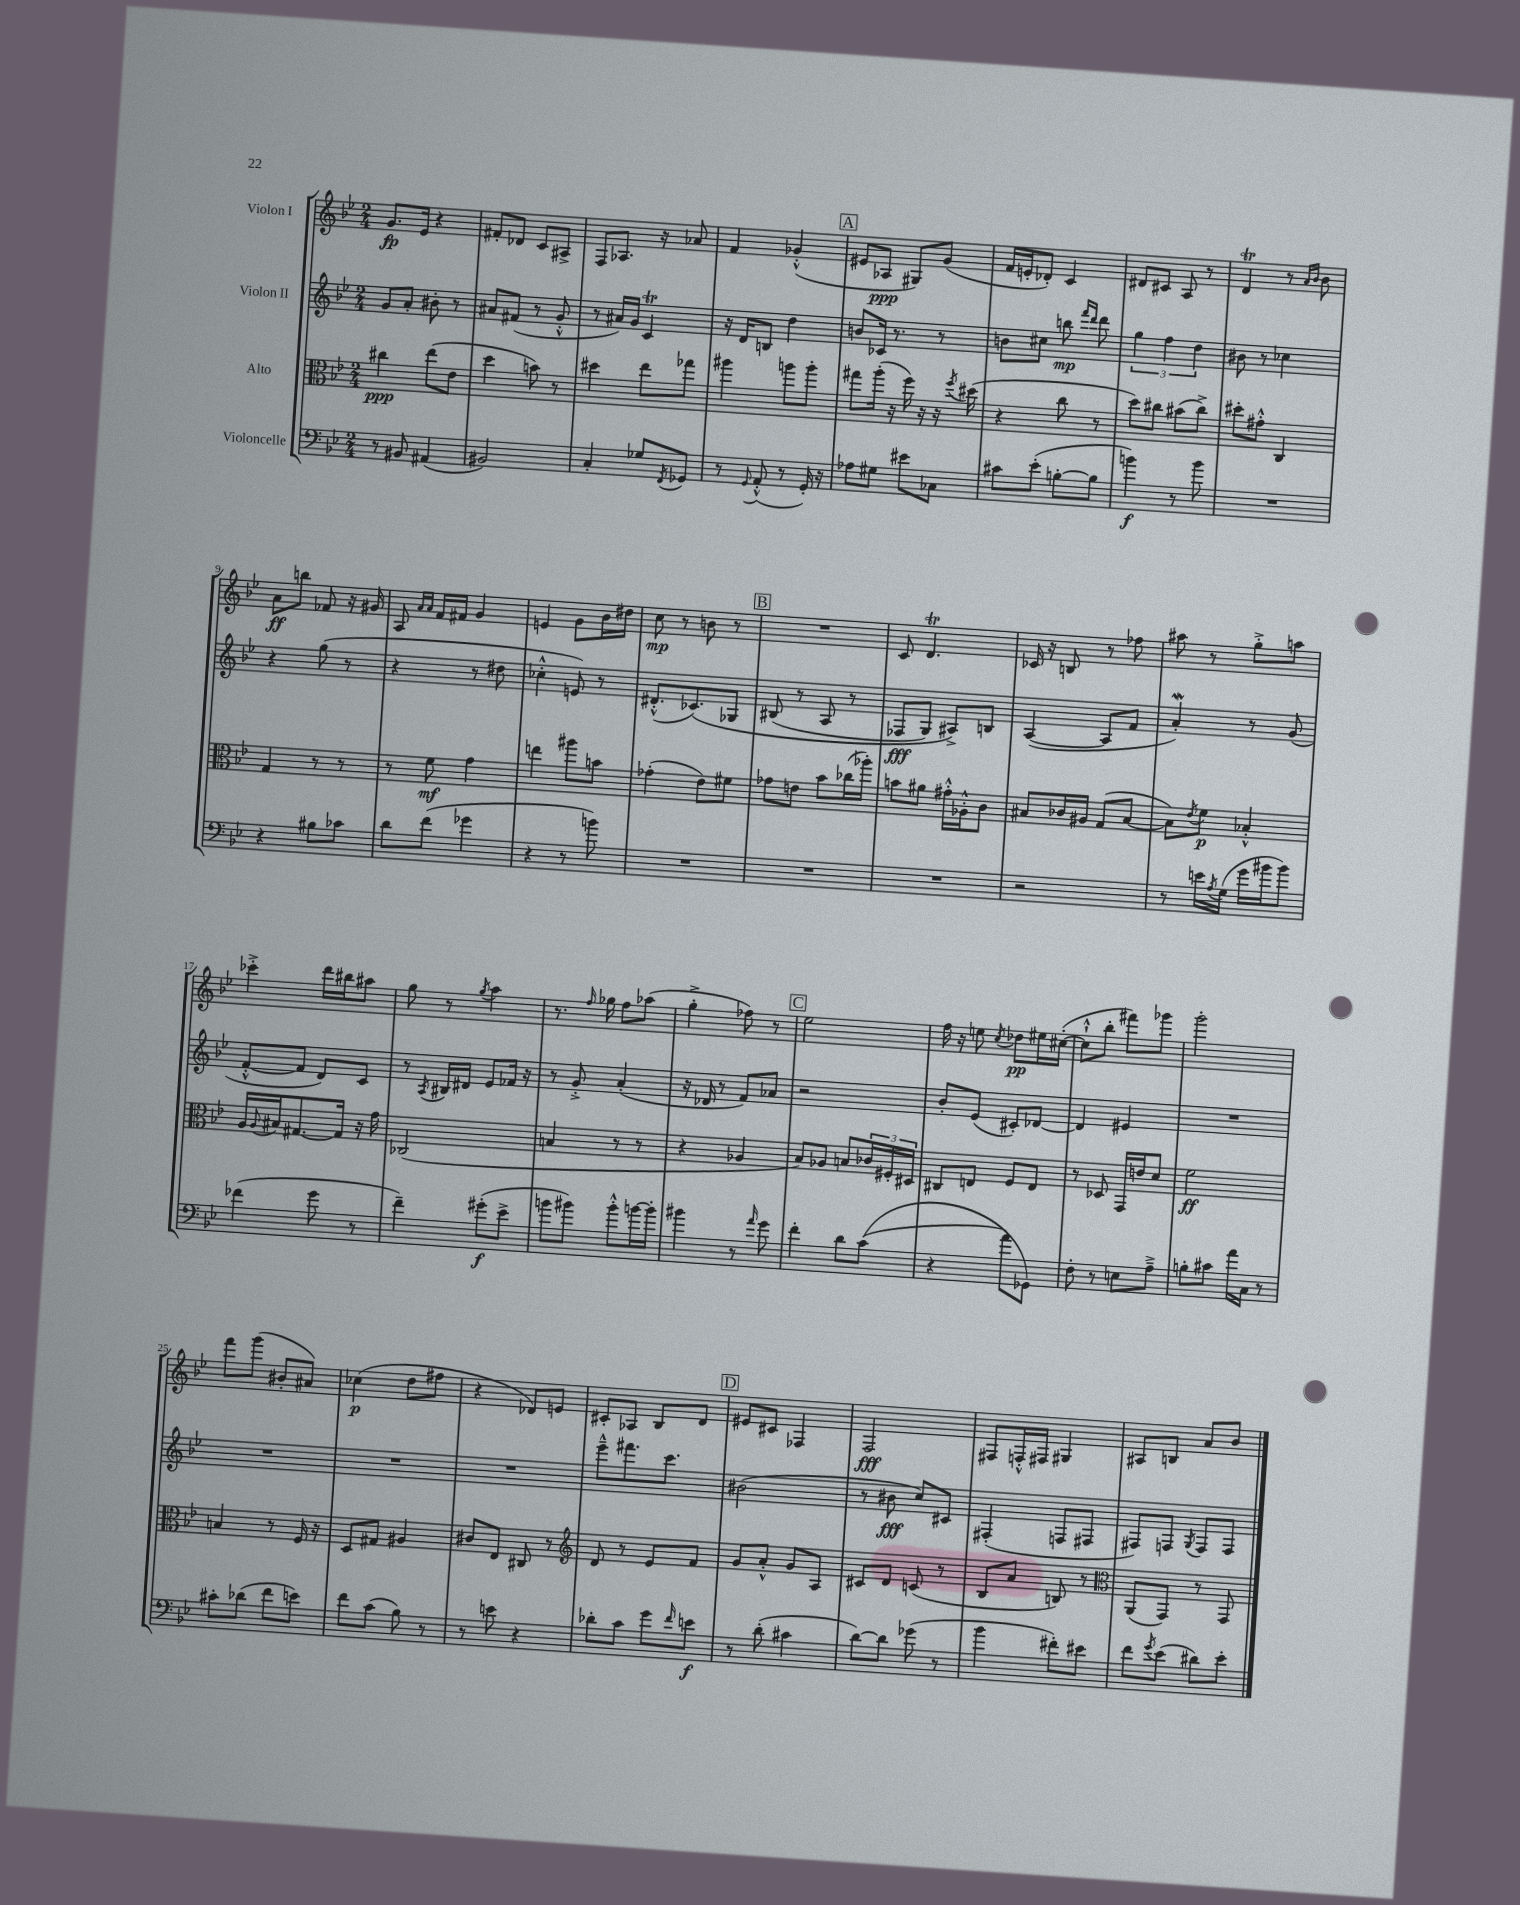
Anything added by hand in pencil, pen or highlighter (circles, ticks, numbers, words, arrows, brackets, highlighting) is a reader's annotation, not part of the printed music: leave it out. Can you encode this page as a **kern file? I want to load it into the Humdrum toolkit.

**kern	**kern	**kern	**kern
*staff4	*staff3	*staff2	*staff1
*clefF4	*clefC3	*clefG2	*clefG2
*k[b-e-]	*k[b-e-]	*k[b-e-]	*k[b-e-]
*M2/4	*M2/4	*M2/4	*M2/4
8r	4cc#\	8g/L	8.g/L
8BB#/	.	8a'/J	.
.	.	.	16e-/Jk
(4AA#/	(8ee-\L	8b#'\	4r
.	8e-\J	8r	.
=	=	=	=
2BB#/)	4dd\	8a#/L	8f#'/L
.	.	(8f#/J	8d-/J
.	8b\)	8r	8c/L
.	8r	8g'^^/	8A#^/J
=	=	=	=
4C'/	4dd#\	8r	8F/L
.	.	16a#/LL)	8.A-/J
.	.	16g/JJ	.
8G-/L	8ee-\L	4c/	.
.	.	.	16r
8qFF/	.	.	.
8GG-/J	8gg-\J	.	8a-/
=	=	=	=
8r	4aa#\	16r	4f/
.	.	16d/LK	.
8qqGG/	.	.	.
(8AA'^^/	.	8B/J	.
8r	8aa\L	4dd\	(4g-'^^/
16GG'/)	8aa'\J	.	.
16r	.	.	.
=	=	=	=
8A-\L	8gg#\L	8b/L	8e#/L
8G#\J	(16aa'\Jk	16c-/Jk	8A-/J
.	16r	8.r	.
8e#\L	16ff\)	.	8G#/L)
.	16r	.	.
8C-\J	16r	8r	(8g/J
.	8qff/	.	.
.	(16dd#\	.	.
=	=	=	=
8c#\L	4r	8b\L	16f/LL
.	.	.	16e'/J
(8e-'\J	.	8cc#\J	8d-'/J)
[8B'\L	8cc\	8bb\	4c/
.	.	16qqfff/LL	.
.	.	16qqddd/JJ	.
8B\]J	8r	8ddd\	.
=	=	=	=
4b\)	8dd\L)	6gg\	8d#/L
.	8cc#\J	.	8c#/J
.	.	6ff\	.
8r	(8b#\L	.	8A/
.	.	6dd\	.
8b\	8cc#^\J)	.	8r
=	=	=	=
2r	8dd#'\L	8b#\	4d/
.	8g#'^^\J	8r	.
.	4C/	4cc-\	8r
.	.	.	16qqa/LL
.	.	.	16qqb-/JJ
.	.	.	8b-\
=	=	=	=
4r	4G/	4r	8a\L
.	.	.	8bb\J
8B#\L	8r	(8gg\	8f-/
8c-\J	8r	8r	16r
.	.	.	16g#/
=	=	=	=
8d\L	8r	4r	8A/
.	.	.	16qqa/LL
.	.	.	16qqa/JJ
(8f\J	8f\	.	16f/LL
.	.	.	16f#/JJ
4g-\	4g\	8r	4g/
.	.	8dd#\	.
=	=	=	=
4r	4ee\	4cc-'^^\	4e/
8r	8aa#\L	8e/)	8g\L
8b\)	8b\J	8r	16b-\L
.	.	.	16dd#\JJ
=	=	=	=
2r	(4g-'\	(8.d#'^^/L	8cc\
.	.	.	8r
.	.	&(8.c-/)	.
.	8e-\L)	.	8b\
.	8f#\J	8G-/J	8r
=	=	=	=
2r	8g-\L	(8B#/	2r
.	8e\J	8r	.
.	8b-\L	8A/	.
.	(16cc-\L	8r	.
.	16aa-'\JJ)	.	.
=	=	=	=
2r	8b\L	8F-/L	8c/
.	8a#\J	8G/J)	4.d/
.	16g#'^^\LL	8A#^/L&)	.
.	16A-'^^\J	.	.
.	8c\J	8B/J	.
=	=	=	=
2r	8B#/L	([4A/	16c-/
.	.	.	16r
.	16c-/L	.	8B/
.	16A#/JJ	.	.
.	(8G/L	8A/]L	8r
.	[8B#/J	8f/J	8ff-\
=	=	=	=
8r	8B#\]L)	4a'/)	8aa#\
.	8qe-/	.	.
16e\LL	8f\J	.	8r
8qA/	.	.	.
(16G\JJ	.	.	.
16g\LL	4B-'^^/	8r	8gg'^\L
16b#\J	.	.	.
8b#\J)	.	(8g/	8aa\J
=	=	=	=
(4f-\	16A/LL	[8f'^^/L	4ccc-'^\
.	8qqA/	.	.
.	16B#/J	.	.
.	[8.G#/	8f/]J	.
8g\	.	8d/L)	16ddd\LL
.	16G#/]Jk	.	16bb#\J
8r	16r	8c/J	8aa#\J
.	16g\	.	.
=	=	=	=
4f~\)	(2C-/	8r	8gg\
.	.	8qA/	.
.	.	16B#/LL	8r
.	.	16d#/JJ	.
.	.	.	8qgg/
(8g#'\L	.	8e-/L	4aa\
8e-^\J	.	16f-/Jk	.
.	.	16r	.
=	=	=	=
8b\L	4B/	8r	8.r
8b#\J)	.	8g'^/	.
.	.	.	16qqff/
.	.	.	16gg-\
8b#'^^\L	8r	(4a'/	8ff\L
[16b\L	8r	.	(8aa-\J
16b'\]JJ	.	.	.
=	=	=	=
4b#\	4r	16r	4gg'^\
.	.	16d-/	.
.	.	8r	.
8r	4A-/	8f/L)	8ff-\)
16qqa/	.	.	.
8g\	.	8a-/J	8r
=	=	=	=
4f'\	8B-/L)	2r	2ee-\
.	8A-/J	.	.
8d\L	8B/L	.	.
&((8c\J	24c-/L	.	.
.	24F#'/	.	.
.	24D#/JJ	.	.
=	=	=	=
4r	8C#/L	8b-'/L	16ff\
.	.	.	16r
.	8E/J	(8e-/J	8ee\
.	.	.	8qcc/
8a\L)	8F/L	8c#'/L)	8dd-\L
8GG-\J&)	8E/J	[8d-/J	16ee#\L
.	.	.	([16cc#'\JJ
=	=	=	=
8F'\	8r	4d-/]	8cc#`^^\]L
8r	8D-/	.	8bb-'\J
8E\L	16GG/LL	4e#/	8fff#\L)
.	16e/J	.	.
8A~^\J	8d/J	.	8ggg-\J
=	=	=	=
8B'\L	2f\	2r	2ggg'\
8c#\J	.	.	.
16a\LL	.	.	.
16C\JJ	.	.	.
8r	.	.	.
=	=	=	=
8c#'\L	4B/	2r	8fff\L
(8d-\J	.	.	(8ggg\J
8f\L	8r	.	8b#'/L
8e\J)	16F/	.	8a#/J)
.	16r	.	.
=	=	=	=
8f\L	8D/L	2r	(4cc-\
(8c\J	8G#/J	.	.
8B-\)	4A#/	.	8dd\L
8r	.	.	8ff#\J
=	=	=	=
8r	8c#/L	2r	4r
8e\	8E-/J	.	.
4r	8C#/	.	8d-/L)
.	8r	.	8e/J
=	=	=	=
*	*clefG2	*	*
8d-'\L	8d/	8eee-~^^\L	8c#'/L
8c\J	8r	8.fff#\	8A-/J
8g\L	8e-/L	.	8B-/L
.	.	8.ccc\J	.
16qqf/	.	.	.
8e\J	8f/J	.	8d/J
=	=	=	=
8r	8g/L	(2b#\	8e#/L
(8d'\	8a'^^/J	.	8c#/J
4c#\	8g/L	.	4F-/
.	8A/J	.	.
=	=	=	=
[8d\L)	8c#/L	8r	2F/
8d\]J	8d/J	8b#\	.
(8g-\	(8c/	8cc/L)	.
8r	8r	8c#/J	.
=	=	=	=
4b-\	8B-/L	(4F#'/	8F#/L
.	8a/J	.	16F'^^/L
.	.	.	16F#/JJ
8f#'\L)	8B/)	8F/L	4G#/
8e#\J	8r	8F#/J	.
=	=	=	=
*	*clefC3	*	*
8f\L	(8AA/L	8F#/L)	8A#/L
8qg/	.	.	.
(8e-\J	8GG/J)	8F/J	8B/J
.	.	8qG/	.
8d#\L)	8r	8F/L	8a/L
8e-'\J	8GG/	8F/J	8b-/J
==	==	==	==
*-	*-	*-	*-
